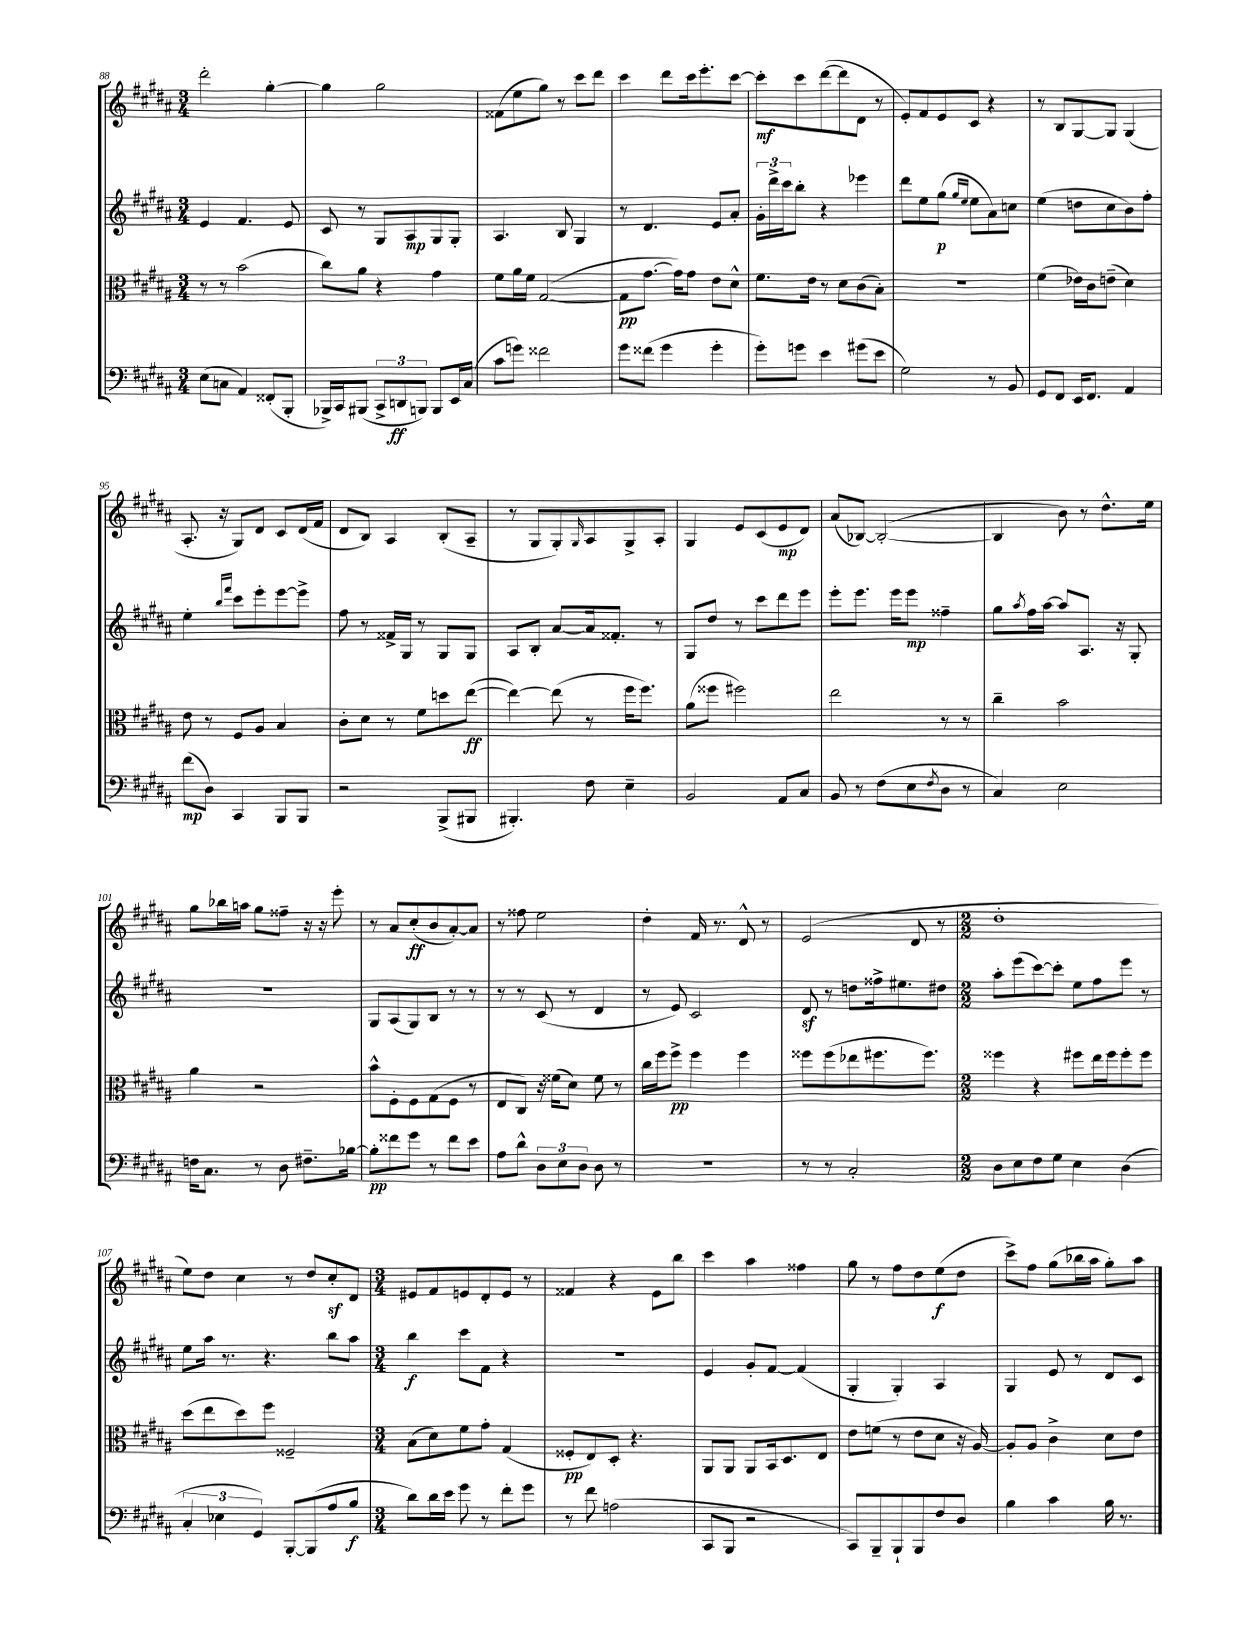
<<
\new StaffGroup <<
\new Staff = "s0" {
    \clef treble \key b \major \numericTimeSignature \time 3/4
    dis'''2-. gis''4~-. |
    gis''4 gis''2 |
    fisis'8( e''8 gis''8) r8 cis'''8 dis'''8 |
    cis'''4 dis'''8 cis'''16 e'''8.-. cis'''8~ |
    cis'''8-.\mf cis'''8 dis'''8~( dis'''8 dis'8 r8 |
    e'8-.) fis'8 e'8 cis'8 r4 |
    r8 b8 gis8~ gis8 gis4( |
    ais8.-. r16 gis8) dis'8 cis'8 dis'16( fis'16 |
    dis'8 b8) ais4 b8-.( ais8-- |
    r8 gis8 gis8-.) \grace { gis16 } ais8 gis8-> ais8-. |
    gis4 e'8 cis'8( e'8\mp dis'8) |
    ais'8( bes8~) bes2~-.( |
    bes4 b'8) r8 dis''8.-^ e''16 |
    gis''8 bes''16 a''16 gis''8 fisis''8-- r16 r16 e'''8-. |
    r8 ais'8 cis''8-.\ff( b'8 ais'8~-.) ais'8 |
    r8 fisis''8 e''2 |
    dis''4-. fis'16 r8. dis'8-^ r8 |
    e'2( dis'8 r8 |
    \numericTimeSignature \time 2/2 dis''1-. |
    e''8) dis''8 cis''4 r8 dis''8 cis''8-.\sf dis'8 |
    \numericTimeSignature \time 3/4 eis'8 fis'8 e'8 dis'8-. e'8 r8 |
    fisis'4 r4 e'8 b''8 |
    cis'''4 ais''4 fisis''4 |
    gis''8 r8 fis''8 dis''8 e''8\f( dis''8 |
    cis'''8->) fis''8 gis''8( bes''16 ais''16 gis''8-.) ais''8 \bar "|." |
}
\new Staff = "s1" {
    \clef treble \key b \major \numericTimeSignature \time 3/4
    e'4 fis'4. e'8 |
    cis'8 r8 gis8 ais8\mp gis8 gis8-. |
    ais4. b8 gis4 |
    r8 dis'4. e'8 ais'8-. |
    \tuplet 3/2 { gis'16-. dis'''16-> cis'''16 } b''8-. r4 ees'''4 |
    dis'''8 e''8 gis''8\p( \grace { gis''16 e''16 } e''8 ais'8) c''8 |
    e''4( d''8 cis''8 b'8) fis''8-. |
    e''4-. \grace { b''16 fis'''16 } cis'''8 e'''8-. e'''8~ e'''8-> |
    fis''8 r8 fisis'16-> gis16 r8 gis8 gis8 |
    ais8 b8-. ais'8~ ais'16 fisis'8.-. r8 |
    gis8 dis''8 r8 cis'''8 dis'''8 e'''8 |
    e'''8-. e'''8. e'''16 e'''8\mp fisis''4-- |
    gis''8 \acciaccatura { ais''8 } fis''16 ais''16~ ais''8 ais8. r16 gis8-. |
    R2. |
    gis8 ais8( gis8) b8 r8 r8 |
    r8 r8 cis'8( r8 dis'4 |
    r8 e'8) cis'2 |
    dis'8\sf r8 d''8 fisis''16-> eis''8. dis''8 |
    \numericTimeSignature \time 2/2 ais''8-. e'''8( cis'''8~) cis'''8-. e''8 fis''8 e'''8 r8 |
    e''8 ais''16 r8. r4. b''8 ais''8 |
    \numericTimeSignature \time 3/4 b''4\f cis'''8 fis'8 r4 |
    R2. |
    e'4 gis'8-. fis'8~ fis'4( |
    gis4-. gis4-.) ais4 |
    gis4 e'8 r8 dis'8 cis'8 \bar "|." |
}
\new Staff = "s2" {
    \clef alto \key b \major \numericTimeSignature \time 3/4
    r8 r8 b'2( |
    cis''8) ais'8 r4 gis'4 |
    fis'8 ais'16 fis'16 gis2~( |
    gis8\pp gis'8.~ gis'16) gis'8 e'8 dis'8-^ |
    fis'8. e'16 r8 dis'8 cis'8( b8-.) |
    R2. |
    fis'4( ees'16) cis'16 e'8--( dis'4) |
    e'8 r8 fis8 ais8 b4 |
    cis'8-. dis'8 r8 fis'8 d''8 e''8~\ff( |
    e''4~) e''8( r8 fis''16 fis''8.) |
    ais'8( fisis''8 fis''2) |
    e''2 r8 r8 |
    cis''4-- b'2 |
    ais'4 r2 |
    b'8-^ fis8-. fis8 gis8( fis8 r8 |
    e8 cis8) r16 fisis'16( dis'8) fisis'8 r8 |
    cis''16 fis''16 fis''8->\pp fis''4 fis''4 |
    fisis''8 fisis''8( ees''8 fis''8. fis''8.) |
    \numericTimeSignature \time 2/2 fisis''4 r4 fis''8 e''16 fis''16 fis''8-. fis''8 |
    dis''8( e''8 dis''8) fis''8 fisis2-- |
    \numericTimeSignature \time 3/4 b8( dis'8) fis'8 gis'8-. gis4( |
    fisis8-.\pp e8) dis8-. r4. |
    ais,8 ais,8 ais,8 b,16 dis8. e8 |
    e'8 f'8( r8 e'8 dis'8 r16 ais16~) |
    ais8-. ais8 cis'4-> dis'8 e'8 \bar "|." |
}
\new Staff = "s3" {
    \clef bass \key b \major \numericTimeSignature \time 3/4
    e8( c8 ais,4) fisis,8-.( b,,8-. |
    bes,,16->) cis,16 bis,,8( \tuplet 3/2 { cis,8-> d,8\ff b,,8) } b,,8 e,16 cis16( |
    cis'8 g'8) fisis'2 |
    gis'8 fisis'8( gis'4 gis'4-. |
    gis'8-.) g'8 e'4 gis'8( e'8 |
    gis2) r8 b,8 |
    gis,8 fis,8 e,16 fis,8. ais,4 |
    fis'8\mp( dis8) cis,4 b,,8 b,,8 |
    r2 b,,8->( bis,,8 |
    bis,,4.-.) fis8 e4-- |
    b,2 ais,8 cis8 |
    b,8 r8 fis8( e8 \acciaccatura { fis8 } dis8 r8 |
    cis4) e2 |
    f16 cis8. r8 dis8 fis8.-- bes16~ |
    bes8-.\pp fisis'8 gis'8 r8 fisis'8 e'8 |
    ais8 dis'8-^ \tuplet 3/2 { dis8 e8 dis8 } dis8 r8 |
    R2. |
    r8 r8 cis2-. |
    \numericTimeSignature \time 2/2 dis8 e8 fis8 gis8 e4 dis4( |
    \tuplet 3/2 { cis4-. ees4 gis,4) } b,,8~-. b,,8( ais8 b8\f |
    \numericTimeSignature \time 3/4 dis'8) dis'16 e'16 gis'8 r8 fis'8-. gis'8 |
    r8 fis'8 a2( |
    cis,8 b,,8 r2 |
    cis,8) b,,8-- b,,8-! b,,8 fis8 dis8 |
    b4 cis'4 b16 r8. \bar "|." |
}
>>
>>
\layout { \context { \Score currentBarNumber = #88 } }
